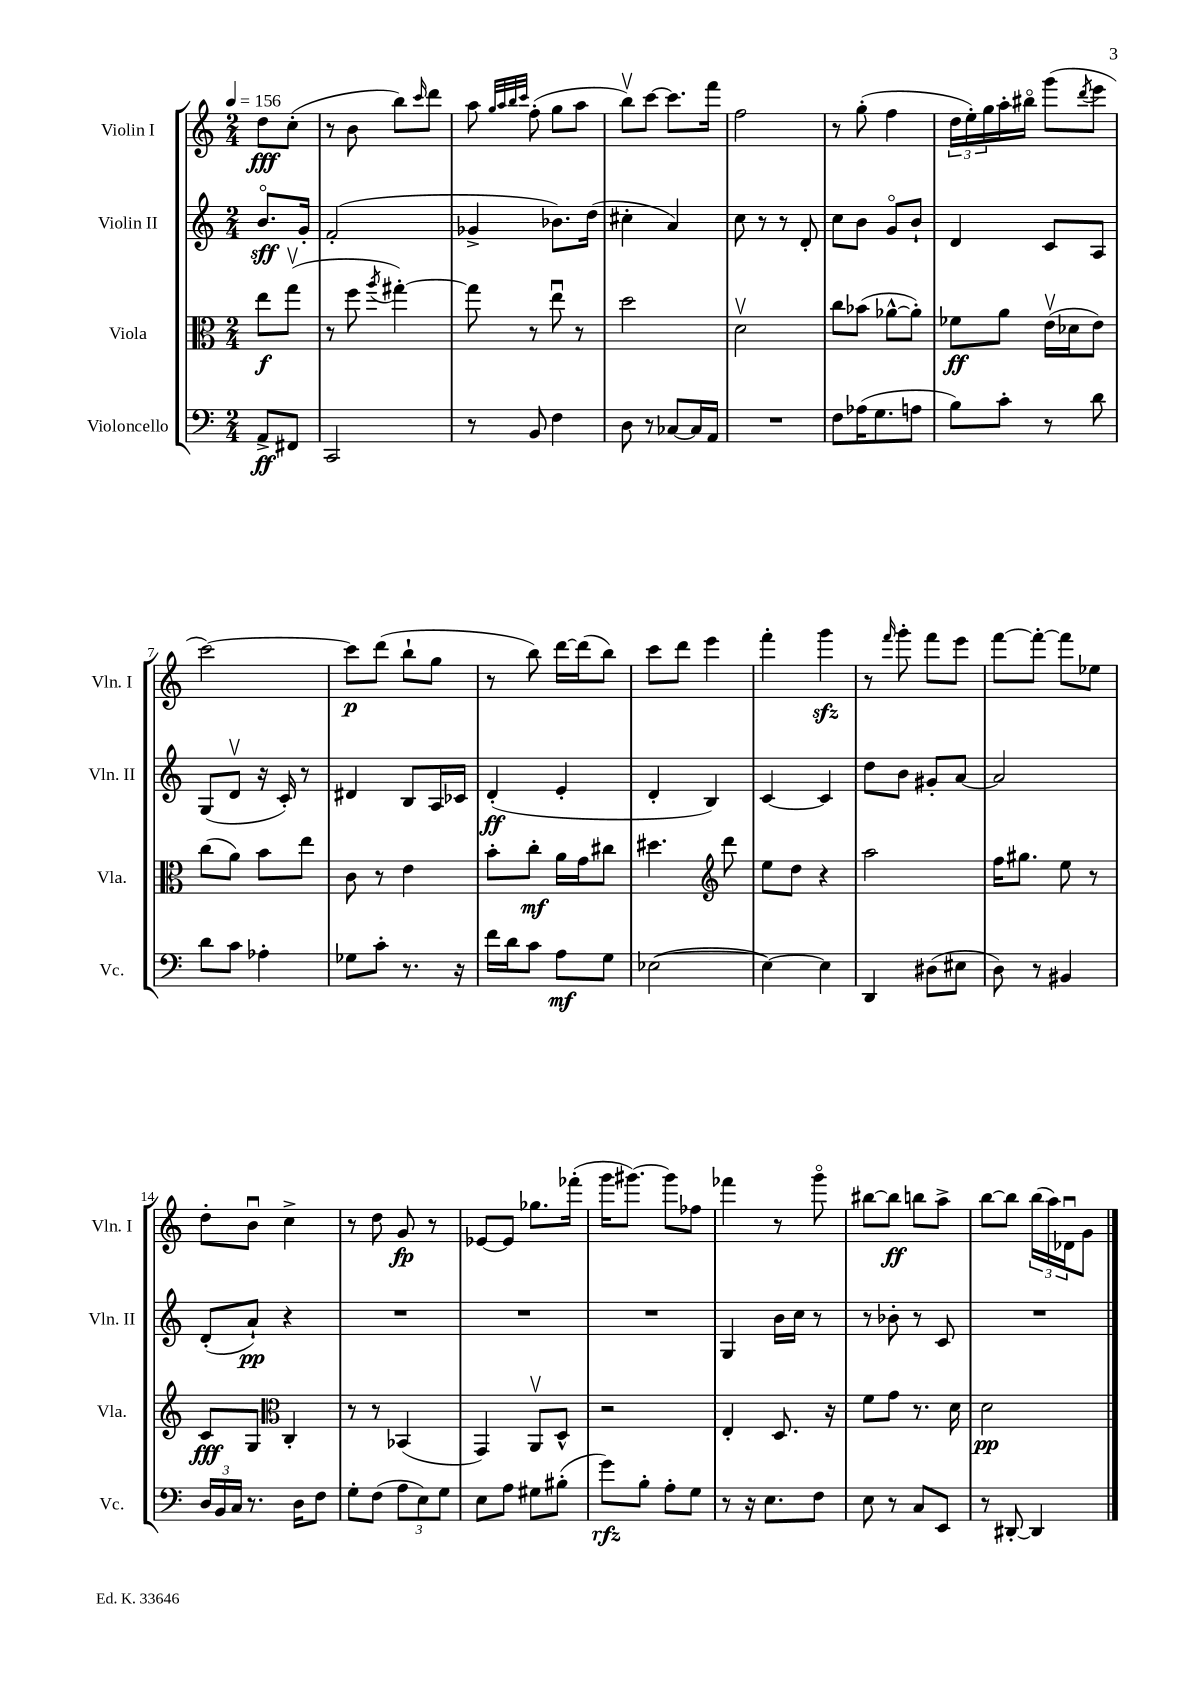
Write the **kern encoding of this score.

**kern	**kern	**kern	**kern
*staff4	*staff3	*staff2	*staff1
*clefF4	*clefC3	*clefG2	*clefG2
*k[]	*k[]	*k[]	*k[]
*M2/4	*M2/4	*M2/4	*M2/4
*MM156	*MM156	*MM156	*MM156
8AA^/L	8ee\L	8.bo/L	8dd\L
8FF#/J	(8ggv\J	.	(8cc'\J
.	.	16g'/Jk	.
=	=	=	=
2CC/	8r	(2f'/	8r
.	8ff\	.	8b\
.	8qaa/	.	.
.	[4gg#'\)	.	8bb\L)
.	.	.	16qqccc/
.	.	.	8ddd\J
=	=	=	=
8r	8gg#\]	4g-^/	8aa\
.	.	.	32qqgg/LLL
.	.	.	32qqaa/
.	.	.	32qqbb/
.	.	.	32qqccc/JJJ
8BB/	8r	.	(8ff'\
4F\	8eeu\	8.b-\L)	8gg\L
.	8r	.	8aa\J
.	.	(16dd\Jk	.
=	=	=	=
8D\	2dd\	4cc#'\	8bbv\L)
8r	.	.	[8ccc\J
[8C-/L	.	4a/)	8.ccc\]L
16C-/]L	.	.	.
16AA/JJ	.	.	16fff\Jk
=	=	=	=
2r	2dv\	8cc\	2ff\
.	.	8r	.
.	.	8r	.
.	.	8d'/	.
=	=	=	=
8F\L	8cc\L	8cc\L	8r
(16A-\K	(8b-\J	8b\J	(8gg'\
8.G\	.	.	.
.	[8a-^^\L	8go/L	4ff\
8A\J	8a-'\]J)	8b`/J	.
=	=	=	=
8B\L)	8f-\L	4d/	24dd\LL
.	.	.	24ee'\)
.	.	.	24gg\
8c'\J	8a\J	.	16aa'\
.	.	.	16bb#o\JJ
8r	(16ev\LL	8c/L	(8ggg\L
.	16d-\J	.	.
.	.	.	8qddd/
8d\	8e\J)	8A/J	8eee\J
=	=	=	=
8d\L	(8cc\L	(8G/L	[2ccc\)
8c\J	8a\J)	8dv/J	.
4A-'\	8b\L	16r	.
.	.	16c'/)	.
.	8ee\J	8r	.
=	=	=	=
8G-\L	8c\	4d#/	8ccc\]L
8c'\J	8r	.	(8ddd\J
8.r	4e\	8B/L	8bb`\L
.	.	16A/L	8gg\J
16r	.	16c-/JJ	.
=	=	=	=
16f\LL	8b'\L	(4d'/	8r
16d\J	.	.	.
8c\J	8cc'\J	.	8bb\)
8A\L	16a\LL	4e'/	[16ddd\LL
.	16g\J	.	(16ddd\]J
8G\J	8cc#\J	.	8bb\J)
=	=	=	=
([2E-\	4.dd#\	4d'/	8ccc\L
.	.	.	8ddd\J
.	.	4B/)	4eee\
*	*clefG2	*	*
.	8ddd\	.	.
=	=	=	=
4E-\_)	8ee\L	[4c/	4fff'\
.	8dd\J	.	.
4E-\]	4r	4c/]	4ggg\
=	=	=	=
4DD/	2aa\	8dd\L	8r
.	.	.	16qqfff/
.	.	8b\J	8ggg'\
(8D#\L	.	8g#'/L	8fff\L
8E#\J	.	[8a/J	8eee\J
=	=	=	=
8D\)	16ff\LK	2a/]	[8fff\L
.	8.gg#\J	.	.
8r	.	.	8fff'\_J
4BB#/	8ee\	.	8fff\]L
.	8r	.	8ee-\J
=	=	=	=
24D/LL	8c/L	(8d'/L	8dd'\L
24BB/	.	.	.
24C/JJ	.	.	.
8.r	8G/J	8a`/J)	8bu\J
*	*clefC3	*	*
.	4C'/	4r	4cc^\
16D\LK	.	.	.
8F\J	.	.	.
=	=	=	=
8G'\L	8r	2r	8r
(8F\J	8r	.	8dd\
12A\L	(4BB-/	.	8g/
12E\)	.	.	.
.	.	.	8r
12G\J	.	.	.
=	=	=	=
8E\L	4GG/)	2r	[8e-/L
8A\J	.	.	8e-/]J
8G#\L	8AAv/L	.	8.gg-\L
(8B#'\J	8D^^/J	.	.
.	.	.	(16fff-'\Jk
=	=	=	=
8g\L)	2r	2r	16ggg\LK
.	.	.	[8.ggg#\J)
8B'\J	.	.	.
8A'\L	.	.	8ggg#\]L
8G\J	.	.	8ff-\J
=	=	=	=
8r	4E'/	4G/	4fff-\
16r	.	.	.
8.E\L	.	.	.
.	8.D/	16b\LL	8r
.	.	16cc\JJ	.
8F\J	.	8r	8gggo\
.	16r	.	.
=	=	=	=
8E\	8f\L	8r	[8bb#\L
8r	8g\J	8b-'\	8bb#\]J
8C/L	8.r	8r	8bb\L
8EE/J	.	8c/	8aa^\J
.	16d\	.	.
=	=	=	=
8r	2d\	2r	[8bb\L
[8DD#'/	.	.	8bb\]J
4DD#/]	.	.	(24bb\LL
.	.	.	24aa\)
.	.	.	24d-u\J
.	.	.	8g\J
==	==	==	==
*-	*-	*-	*-
